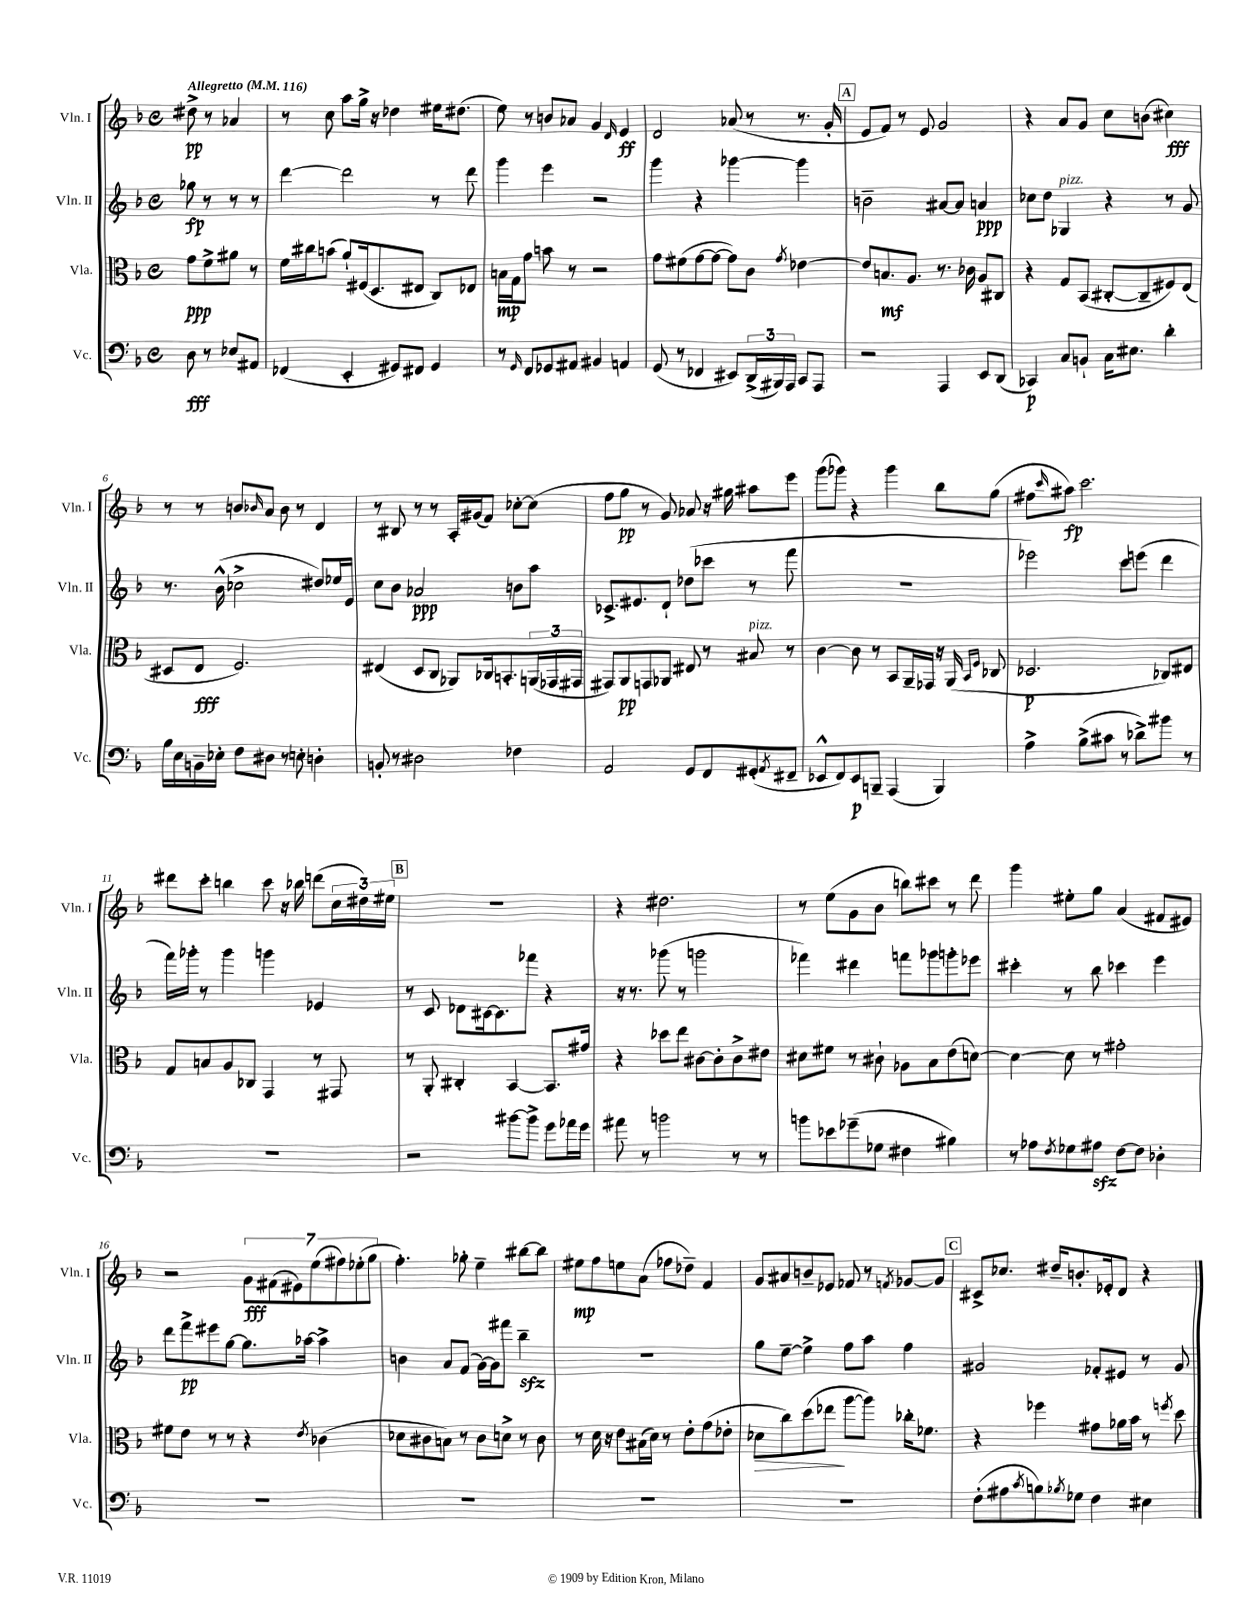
<<
\new StaffGroup <<
\new Staff = "s0" \with { instrumentName = "Vln. I" shortInstrumentName = "Vln. I" } {
    \clef treble \key f \major \defaultTimeSignature \time 4/4 \partial 2 \tempo "Allegretto" 4 = 116
    dis''8->\pp r8 aes'4 |
    r8 c''8 a''8 g''16-> r16 des''4 eis''16 dis''8.( |
    e''8) r8 b'8 aes'8 g'4 \grace { d'16 } e'4\ff |
    d'2 aes'8( r8 r8. g'16-. |
    \mark \markup { \box "A" } e'8 f'8) r8 e'8 g'2 |
    r4 a'8 g'8 c''8 b'8( cis''4\fff) |
    r8 r8 b'8 \grace { bes'16 } a'8 bes'8 r8 d'4 |
    r8 bis8 r8 r8 a16-. gis'16( f'8) ces''8~-. ces''8( |
    f''8 g''8\pp r8 g'8) aes'8 r16 gis''16 ais''8 e'''8 |
    g'''8( ges'''8) r4 ges'''4 bes''8 g''8( |
    fis''8 \grace { c'''16 } ais''8\fp) c'''2. |
    dis'''8 c'''8-. b''4 c'''8 r16 bes''16 d'''8( \tuplet 3/2 { c''16 dis''16) eis''16 } |
    \mark \markup { \box "B" } R1 |
    r4 dis''2. |
    r8 e''8( g'8 bes'8 b''8) cis'''8 r8 d'''8 |
    g'''4 eis''8-. g''8 a'4( fis'8 eis'8) |
    r2 \tuplet 7/4 { g'8\fff fis'8( eis'8) e''8( fis''8) ees''8-.( g''8 } |
    f''4.-.) ges''8-. e''4-- bis''8~ bis''8 |
    eis''8\mp f''8 e''8 a'8( fes''8 des''8--) f'4 |
    g'8 ais'8 b'8-- ees'8 fes'8 r8 \acciaccatura { f'8 } ges'8~ ges'8 |
    \mark \markup { \box "C" } cis'8-> ces''8. dis''16-- b'8.-. ees'16-. d'8 r4 \bar "|." |
}
\new Staff = "s1" \with { instrumentName = "Vln. II" shortInstrumentName = "Vln. II" } {
    \clef treble \key f \major \defaultTimeSignature \time 4/4 \partial 2
    ges''8\fp r8 r8 r8 |
    d'''4~ d'''2 r8 d'''8 |
    g'''4 e'''4 r2 |
    g'''4 r4 ges'''4~ ges'''4 |
    \mark \markup { \box "A" } b'2-- ais'8~ ais'8 a'4\ppp |
    ces''8 d''8 ges4^\markup { \italic "pizz." } r4 r8 g'8 |
    r8. bes'16-^( ces''2-> dis''8) ees''16 e'16 |
    c''8 bes'8 aes'2\ppp b'8 a''8 |
    ces'8.-> eis'8. d'8-! des''8( ces'''8 r8 f'''8 |
    R1 |
    ees'''2) c'''8 e'''8( d'''4 |
    f'''16) ges'''16-. r8 ges'''4 g'''4 ees'4 |
    \mark \markup { \box "B" } r8 c'8 des'8 cis'16~ cis'8. fes'''8 r4 |
    r16 r8. ges'''8( r8 g'''2 |
    fes'''4) dis'''4 f'''8 ges'''8 g'''8-. ees'''8 |
    cis'''4-. r8 bes''8 ces'''4 e'''4 |
    d'''8 f'''8->\pp eis'''8 g''8~ g''8. aes''16~ aes''4-> |
    b'4 a'8 f'8( g'16~) g'16 fis'''8 bes''4--\sfz |
    R1 |
    g''8 e''8~-- e''4-> f''8 a''8 f''4 |
    \mark \markup { \box "C" } gis'2 fes'8-. eis'8 r8 gis'8 \bar "|." |
}
\new Staff = "s2" \with { instrumentName = "Vla." shortInstrumentName = "Vla." } {
    \clef alto \key f \major \defaultTimeSignature \time 4/4 \partial 2
    g'8\ppp f'8-> ais'8 r8 |
    f'16 cis''16 b'8( a'8-!) fis16( d8. eis8 c8) ees8 |
    b16\mp g16 g'8 b'8 r8 r2 |
    g'8 fis'8( g'8~ g'8~ g'8) c'8 \acciaccatura { g'8 } ees'4~ |
    \mark \markup { \box "A" } ees'8 b8.\mf a8. r8. ces'16 a8 cis8 |
    r4 g8 bes,8( cis8~-. cis8-- fis8) e8( |
    dis8 e8\fff f2.) |
    eis4( d8 c8 aes,8) ces16 b,8.-. \tuplet 3/2 { a,16( ges,16 gis,16 } |
    gis,8) a,8\pp g,8 aes,8 eis8 r8 bis8^\markup { \italic "pizz." } r8 |
    c'4~ c'8 r8 bes,8 a,16-- ges,16 r16 a,16( \grace { bes,16 f16 } ces8 |
    des2.\p ces8) eis8 |
    g8 b8 a8 ces8 g,4 r8 gis,8 |
    \mark \markup { \box "B" } r8 a,8-. cis4-. bes,4~ bes,8. gis'16 |
    r4 des''8 e''8 cis'8~ cis'8-. cis'8-> eis'8 |
    dis'8 fis'8 r8 cis'8-! aes8 bes8 e'8( d'8~) |
    d'4~ d'8 r8 gis'2-. |
    fis'8 e'8 r8 r8 r4 \acciaccatura { e'8 } ces'4( |
    des'8 cis'8 b8) r8 cis'8 d'8-> r8 cis'8 |
    r8 d'16 r16 e'8 bis16( d'16) r8 e'8-. g'8( ees'8-. |
    des'8\> c''8) d''8( ees''8\! a''8~ a''8) ces''16-. fes'8. |
    \mark \markup { \box "C" } r4 fes''4 gis'8 aes'16 bes'16 r8 \acciaccatura { f''8 } d''8 \bar "|." |
}
\new Staff = "s3" \with { instrumentName = "Vc." shortInstrumentName = "Vc." } {
    \clef bass \key f \major \defaultTimeSignature \time 4/4 \partial 2
    d8\fff r8 ees8 ais,8 |
    fes,4( e,4-. gis,8) fis,8 gis,4 |
    r8 \grace { g,16 } f,8 ges,8 ais,8 bis,4 a,4 |
    g,8( r8 fes,4 eis,8) \tuplet 3/2 { d,16->( bis,,16) a,,16 } c,8 a,,8 |
    \mark \markup { \box "A" } r2 a,,4 e,8 d,8( |
    ces,4\p) c8 b,8-! c16 eis8. d'4-. |
    bes16 e16 b,16-- ees16-. f8 dis8 r8 e8-. d4-. |
    b,8-. r8 dis2 fes4 |
    a,2 g,8 f,8 gis,8-.( \acciaccatura { a,8 } fis,8-- |
    ees,8-^ f,8) ees,8\p b,,8-- a,,4( b,,4) |
    a4-> bes8->( cis'8 r8 des'8->) bis'8 r8 |
    R1 |
    \mark \markup { \box "B" } r2 bis'8~ bis'8-> g'8 aes'16 g'16 |
    ais'8 r8 b'2 r8 r8 |
    b'8 ees'8 ges'8--( ges8 fis4 bis4) |
    r8 aes8 \acciaccatura { f8 } ges8 ais8\sfz f8~ f8 des4-. |
    R1 |
    R1 |
    R1 |
    R1 |
    \mark \markup { \box "C" } f8-.( ais8 \acciaccatura { c'8 } b8) \acciaccatura { bes8 } ges8 f4 eis4 \bar "|." |
}
>>
>>
